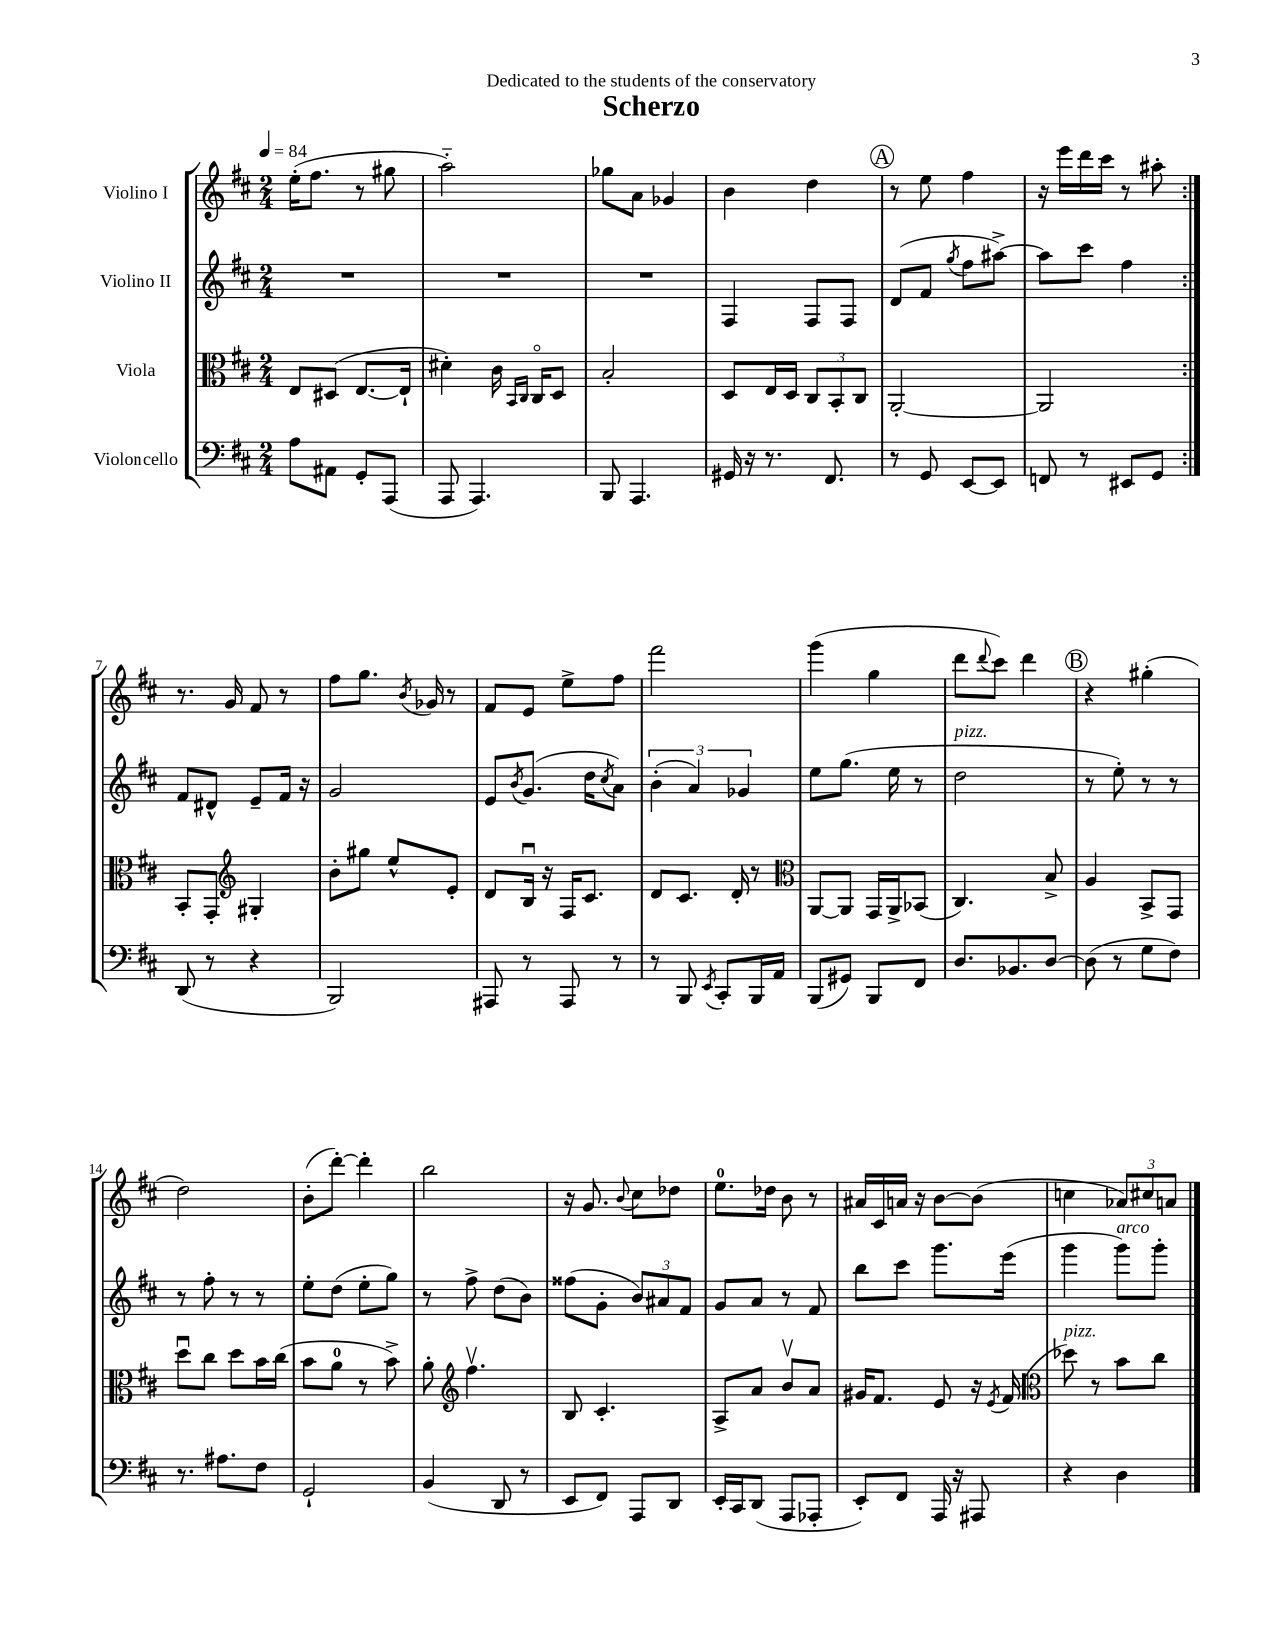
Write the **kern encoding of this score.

**kern	**kern	**kern	**kern
*staff4	*staff3	*staff2	*staff1
*clefF4	*clefC3	*clefG2	*clefG2
*k[f#c#]	*k[f#c#]	*k[f#c#]	*k[f#c#]
*M2/4	*M2/4	*M2/4	*M2/4
*MM84	*MM84	*MM84	*MM84
8A\L	8E/L	2r	(16ee'\LK
.	.	.	8.ff#\J
8AA#\J	(8D#/J	.	.
8GG'/L	[8.E/L	.	8r
(8AAA/J	.	.	8gg#\
.	16E`/]Jk	.	.
=	=	=	=
8AAA/	4d#'\)	2r	2aa'~\)
4.AAA/)	.	.	.
.	16c#\	.	.
.	16qqBB/LL	.	.
.	16qqC#/JJ	.	.
.	16C#o/LK	.	.
.	8D/J	.	.
=	=	=	=
8BBB/	2B'/	2r	8gg-\L
4.AAA/	.	.	8a\J
.	.	.	4g-/
=	=	=	=
16GG#/	8D/L	4F#/	4b\
16r	.	.	.
8.r	16E/L	.	.
.	16D/JJ	.	.
.	12C#/L	8F#/L	4dd\
8.FF#/	.	.	.
.	12BB'/	.	.
.	.	8F#/J	.
.	12C#/J	.	.
=	=	=	=
8r	[2AA'/	(8d/L	8r
8GG/	.	8f#/J	8ee\
.	.	8qgg/	.
[8EE/L	.	8ff#\L	4ff#\
8EE/]J	.	[8aa#^\J)	.
=	=	=	=
8FF/	2AA/]	8aa#\]L	16r
.	.	.	16eee\LL
8r	.	8ccc#\J	16ddd\
.	.	.	16ccc#\JJ
8EE#/L	.	4ff#\	8r
8GG/J	.	.	8aa#'\
=:|!	=:|!	=:|!	=:|!
(8DD/	8BB'/L	8f#/L	8.r
8r	8GG'/J	8d#^^/J	.
.	.	.	16g/
*	*clefG2	*	*
4r	4G#'/	8e~/L	8f#/
.	.	16f#/Jk	8r
.	.	16r	.
=	=	=	=
2BBB/)	8b'\L	2g/	8ff#\L
.	8gg#\J	.	8.gg\J
.	8ee^^/L	.	.
.	.	.	8qb/
.	.	.	16g-/
.	8e'/J	.	8r
=	=	=	=
8AAA#/	8d/L	8e/L	8f#/L
.	.	8qb/	.
8r	16Bu/Jk	(8.g/J	8e/J
.	16r	.	.
8AAA#/	16F#/LK	.	8ee^\L
.	8.c#/J	16dd\LK	.
.	.	8qcc#/	.
8r	.	8a\J)	8ff#\J
=	=	=	=
8r	8d/L	(6b'\	2fff#\
8BBB/	8.c#/J	.	.
.	.	6a/)	.
8qEE/	.	.	.
8CC#'/L	.	.	.
.	16d'/	.	.
.	.	6g-/	.
16BBB/L	8r	.	.
16AA/JJ	.	.	.
=	=	=	=
*	*clefC3	*	*
(8BBB/L	[8AA/L	8ee\L	(4ggg\
8GG#/J)	8AA/]J	(8.gg\J	.
8BBB/L	16GG/LL	.	4gg\
.	16AA^/J	16ee\	.
8FF#/J	(8BB-/J	8r	.
=	=	=	=
8.D/L	4.C#/)	2dd\	8ddd\L
.	.	.	8qqddd/
.	.	.	8ccc#\J)
8.BB-/	.	.	.
.	.	.	4ddd\
[8D/J	8B^/	.	.
=	=	=	=
(8D\]	4A/	8r	4r
8r	.	8ee'\)	.
8G\L	8BB^/L	8r	(4gg#'\
8F#\J)	8GG/J	8r	.
=	=	=	=
8.r	8ddu\L	8r	2dd\)
.	8cc#\J	8ff#'\	.
8.A#\L	.	.	.
.	8dd\L	8r	.
8F#\J	16b\L	8r	.
.	(16cc#\JJ	.	.
=	=	=	=
2GG`/	8b\L	8ee'\L	(8b'\L
.	8a\J	(8dd\J	[8ddd'\J)
.	8r	8ee'\L	4ddd'\]
.	8b^\)	8gg\J)	.
=	=	=	=
(4BB/	8a'\	8r	2bb\
*	*clefG2	*	*
.	4.ff#v\	8ff#^\	.
8DD/	.	(8dd\L	.
8r	.	8b\J)	.
=	=	=	=
8EE/L	8B/	(8ff##\L	16r
.	.	.	8.g/
8FF#/J)	4.c#'/	8g'\J	.
.	.	.	8qqb/
8AAA/L	.	12b/L)	8cc#\L
.	.	12a#/	.
8DD/J	.	.	8dd-\J
.	.	12f#/J	.
=	=	=	=
16EE'/LL	8A^/L	8g/L	8.ee\L
16CC#/J	.	.	.
(8DD/J	8a/J	8a/J	.
.	.	.	16dd-\Jk
8AAA/L	8bv/L	8r	8b\
8AAA-'/J	8a/J	8f#/	8r
=	=	=	=
8EE'/L)	16g#/LK	8bb\L	16a#/LL
.	8.f#/J	.	16c#/
8FF#/J	.	8ccc#\J	16a/JJ
.	.	.	16r
16AAA/	8e/	8.ggg\L	[8b\L
16r	.	.	.
8AAA#/	16r	.	(8b\]J
.	8qe/	.	.
.	(16f#/	(16eee\Jk	.
=	=	=	=
*	*clefC3	*	*
4r	8dd-\)	4ggg\	4cc\
.	8r	.	.
4D\	8b\L	8ggg\L)	12a-/L)
.	.	.	12cc#/
.	8cc#\J	8ggg'\J	.
.	.	.	12a/J
==	==	==	==
*-	*-	*-	*-
